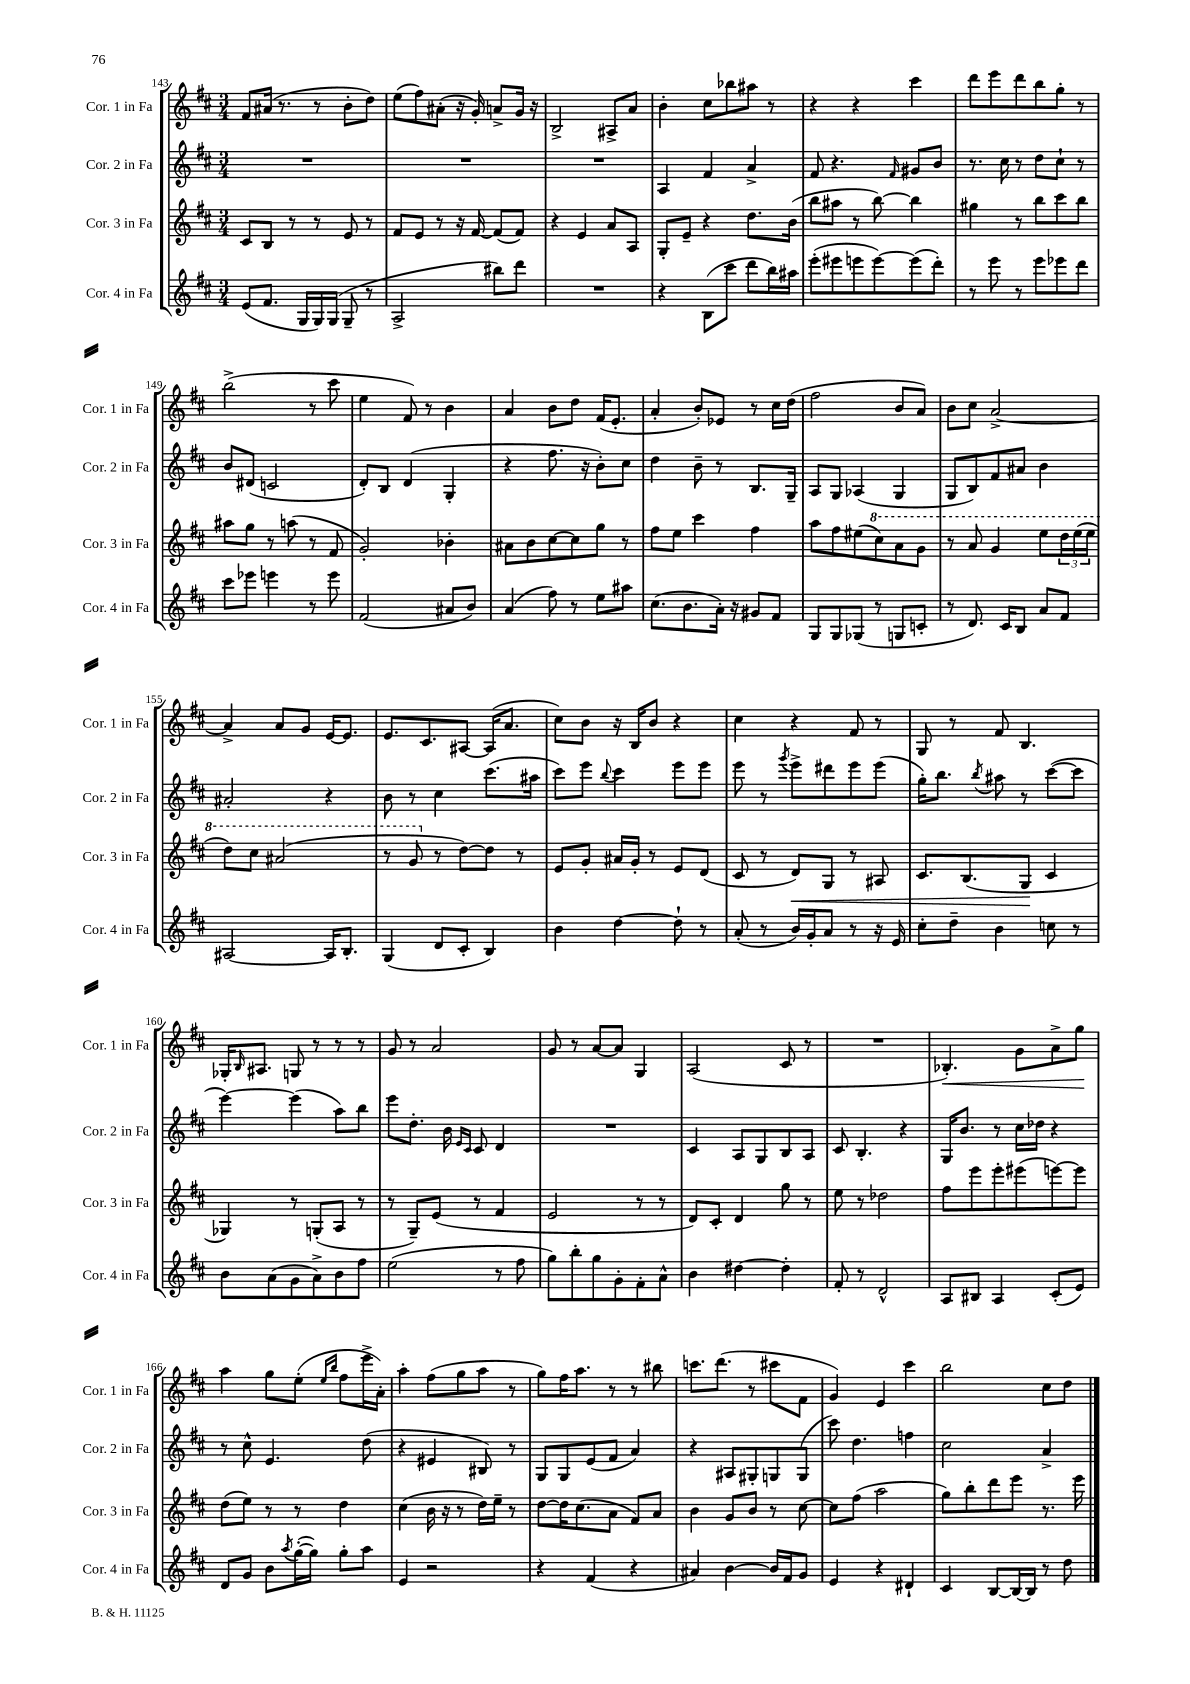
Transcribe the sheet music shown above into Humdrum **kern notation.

**kern	**kern	**kern	**kern
*staff4	*staff3	*staff2	*staff1
*clefG2	*clefG2	*clefG2	*clefG2
*k[f#c#]	*k[f#c#]	*k[f#c#]	*k[f#c#]
*M3/4	*M3/4	*M3/4	*M3/4
(8e/L	8c#/L	2.r	8f#/L
8.f#/J	8B/J	.	(16a#/Jk
.	.	.	8.r
.	8r	.	.
16G/LL	.	.	.
16G/)	8r	.	8r
(16G/JJ	.	.	.
8G~/	8e/	.	8b'\L
8r	8r	.	8dd\J)
=	=	=	=
2A^/	8f#/L	2.r	(8ee\L
.	8e/J	.	8ff#\)
.	8r	.	(8a#'\J
.	16r	.	16r
.	[16f#/	.	16g'/)
8bb#\L)	(8f#/]L	.	8a^/L
8ddd\J	8f#/J)	.	16g/Jk
.	.	.	16r
=	=	=	=
2.r	4r	2.r	2B^/
.	4e/	.	.
.	8a/L	.	8A#^/L
.	8A/J	.	8a/J
=	=	=	=
4r	8G'/L	4A/	4b'\
.	8e~/J	.	.
(8B\L	4r	4f#/	8cc#\L
8ccc#\J	.	.	8bb-\
8ddd\L	8.dd\L	4a^/	8aa#\J
16bb\L)	.	.	8r
16aa#\JJ	(16b\Jk	.	.
=	=	=	=
(8eee'\L	8bb\L	8f#/	4r
8eee#\	8aa#\J	4.r	.
8eee\	8r	.	4r
[8eee\)	[8bb\)	.	.
.	.	16qqf#/	.
(8eee\]	4bb\]	8g#/L	4ccc#\
8ddd'\J)	.	8b/J	.
=	=	=	=
8r	4gg#\	8.r	8ddd\L
8eee\	.	.	8eee\
.	.	16cc#\	.
8r	8r	8r	8ddd\
8eee\L	8bb\L	8dd\L	8bb\
8eee-\	8ccc#\	8cc#`\J	8gg'\J
8ddd\J	8bb\J	8r	8r
=	=	=	=
8ccc#\L	8aa#\L	8b/L	(2bb^\
8eee-\J	8gg\J	(8d#/J	.
4eee\	8r	2c/	.
.	(8aa\	.	.
8r	8r	.	8r
8eee\	8f#/	.	8ccc#\
=	=	=	=
(2f#/	2g'/)	8d'/L)	4ee\
.	.	8B/J	.
.	.	(4d/	8f#/)
.	.	.	8r
8a#/L	4b-'\	4G'/	4b\
8b/J)	.	.	.
=	=	=	=
(4a/	8a#\L	4r	4a/
.	8b\	.	.
8ff#\)	[8cc#\	8.ff#\	8b\L
8r	8cc#\]	.	8dd\J
.	.	16r	.
8ee\L	8gg\J	8b'\L)	(16f#/LK
.	.	.	8.e'/J
8aa#\J	8r	8cc#\J	.
=	=	=	=
(8.cc#\L	8ff#\L	4dd\	4a'/
.	8ee\J	.	.
8.b\	.	.	.
.	4ccc#\	8b~\	8b'/L)
16a'\Jk)	.	8r	8e-/J
16r	.	.	.
8g#/L	4ff#\	8.B/L	8r
8f#/J	.	.	16cc#\LL
.	.	16G~/Jk	(16dd\JJ
=	=	=	=
8G/L	8aa\L	8A/L	2ff#\
8G/	8ff#\	8G/J	.
(8G-/J	(8ee#\	(4A-/	.
8r	8ccc#\)	.	.
8G/L	8aa\	4G/	8b/L
8c'/J	8gg\J	.	8a/J)
=	=	=	=
8r	8r	8G/L	8b\L
8.d/)	8aa/	8B/)	8cc#\J
.	4gg/	8f#/	[2a^/
16c#/LK	.	.	.
8B/J	.	8a#/J	.
8a/L	8eee\L	4b\	.
8f#/J	24ddd\L	.	.
.	(24eee\	.	.
.	24eee\JJ	.	.
=	=	=	=
[2A#/	8ddd\L)	2a#'/	4a^/]
.	8ccc#\J	.	.
.	(2aa#/	.	8a/L
.	.	.	8g/J
16A#/]LK	.	4r	[16e/LK
8.B'/J	.	.	8.e/]J
=	=	=	=
(4G/	8r	8b\	8.e/L
.	8gg/	8r	.
.	.	.	8.c#/
8d/L	8r	4cc#\	.
8c#'/J	[8dd\L)	.	[8A#/J
4B/)	8dd\]J	(8.ccc#\L	(16A#/]LK
.	.	.	8.a/J
.	8r	.	.
.	.	16aa#\Jk	.
=	=	=	=
4b\	8e/L	8ccc#\L)	8cc#\L)
.	8g'/J	8eee\J	8b\J
.	.	8qqbb/	.
[4dd\	16a#/LL	4ccc#\	16r
.	16g'/JJ	.	16B/LK
.	8r	.	8b/J
8dd`\]	8e/L	8eee\L	4r
8r	(8d/J	8eee\J	.
=	=	=	=
(8a'/	8c#/	8eee\	4cc#\
8r	8r	8r	.
.	.	8qggg/	.
16b/LL)	8d/L)	8eee^\L	4r
16g'/J	.	.	.
8a/J	8G/J	8ddd#\	.
8r	8r	8eee\	8f#/
16r	8A#/	(8eee\J	8r
16e/	.	.	.
=	=	=	=
8cc#'\L	8.c#/L	16gg'\LK)	8G/
.	.	8.bb\J	.
8dd~\J	.	.	8r
.	(8.B/	.	.
.	.	8qbb/	.
4b\	.	8aa#\	8f#/
.	8G/J	8r	4.B/
8cc\	4c#/	([8ccc#\L	.
8r	.	8ccc#\]J	.
=	=	=	=
8b\L	4G-/)	[4eee\)	16G-'/LK
.	.	.	16qqB/
.	.	.	8.A#/J
(8a\	.	.	.
8g\	8r	(4eee\]	8G/
8a^\)	(8G'/L	.	8r
8b\	8A/J	8aa\L)	8r
8ff#\J	8r	8bb\J	8r
=	=	=	=
(2ee\	8r	8eee\L	8g/
.	8G~/L)	8.dd'\J	8r
.	(8e/J	.	2a/
.	.	16b\	.
.	.	16qqe/LL	.
.	.	16qqc#/JJ	.
.	8r	8c#/	.
8r	4f#/	4d/	.
8ff#\	.	.	.
=	=	=	=
8gg\L)	2e/	2.r	8g/
8bb'\	.	.	8r
8gg\	.	.	[8a/L
8g'\	.	.	8a/]J
8f#'\	8r	.	4G/
8a^^\J	8r	.	.
=	=	=	=
4b\	8d/L)	4c#/	(2A/
.	8c#'/J	.	.
[4dd#\	4d/	8A/L	.
.	.	8G/	.
4dd#'\]	8gg\	8B/	8c#/
.	8r	8A/J	8r
=	=	=	=
8f#'/	8ee\	8c#/	2.r
8r	8r	4.B'/	.
2d^^/	2dd-\	.	.
.	.	4r	.
=	=	=	=
8A/L	8ff#\L	16G/LK	4.B-'/)
.	.	8.b/J	.
8B#/J	8eee\	.	.
4A/	8eee'\	8r	.
.	(8eee#\	16cc#\LL	8g\L
.	.	16dd-\JJ	.
(8c#'/L	[8eee\)	4r	8a^\
8e/J)	8eee\]J	.	8gg\J
=	=	=	=
8d/L	(8dd\L	8r	4aa\
8g/J	8ee\J)	8cc#^^\	.
8b\L	8r	4.e/	8gg\L
8qaa/	.	.	.
([16gg'\L	8r	.	(8ee'\J
16gg\]JJ)	.	.	.
.	.	.	16qqee/LL
.	.	.	16qqbb/JJ
8gg'\L	4dd\	.	8ff#\L
8aa\J	.	(8dd\	16eee^\L
.	.	.	16a'\JJ)
=	=	=	=
4e/	(4cc#\	4r	4aa'\
2r	16b\	4e#/	(8ff#\L
.	16r	.	.
.	8r	.	8gg\
.	16dd\LL)	8B#/)	8aa\J
.	16ee~\JJ	.	.
.	8r	8r	8r
=	=	=	=
4r	[8dd\L	8G/L	8gg\L)
.	16dd\]K	8G/	16ff#\K
.	(8.cc#\	.	8.aa\J
(4f#/	.	(8e/	.
.	8a\J	8f#/J	8r
4r	8f#/L)	4a/)	8r
.	8a/J	.	8bb#\
=	=	=	=
4a#/)	4b\	4r	8.ccc\L
.	.	.	(8.ddd\J
[4b\	8g/L	8A#/L	.
.	8b/J	8G#'/	8r
16b/]LL	8r	8G/	8ccc#\L
16f#/J	.	.	.
8g/J	[8cc#\	(8G/J	8f#\J
=	=	=	=
4e/	8cc#\]L	8ccc#\)	4g/)
.	(8ff#\J	4.dd\	.
4r	2aa\	.	4e/
4d#`/	.	4ff\	4ccc#\
=	=	=	=
4c#/	8gg\L)	2cc#\	2bb\
.	8bb'\	.	.
[8B/L	8ddd\	.	.
16B/_L	8eee\J	.	.
16B/]JJ	.	.	.
8r	8.r	4a^/	8cc#\L
8dd\	.	.	8dd\J
.	16eee\	.	.
==	==	==	==
*-	*-	*-	*-
